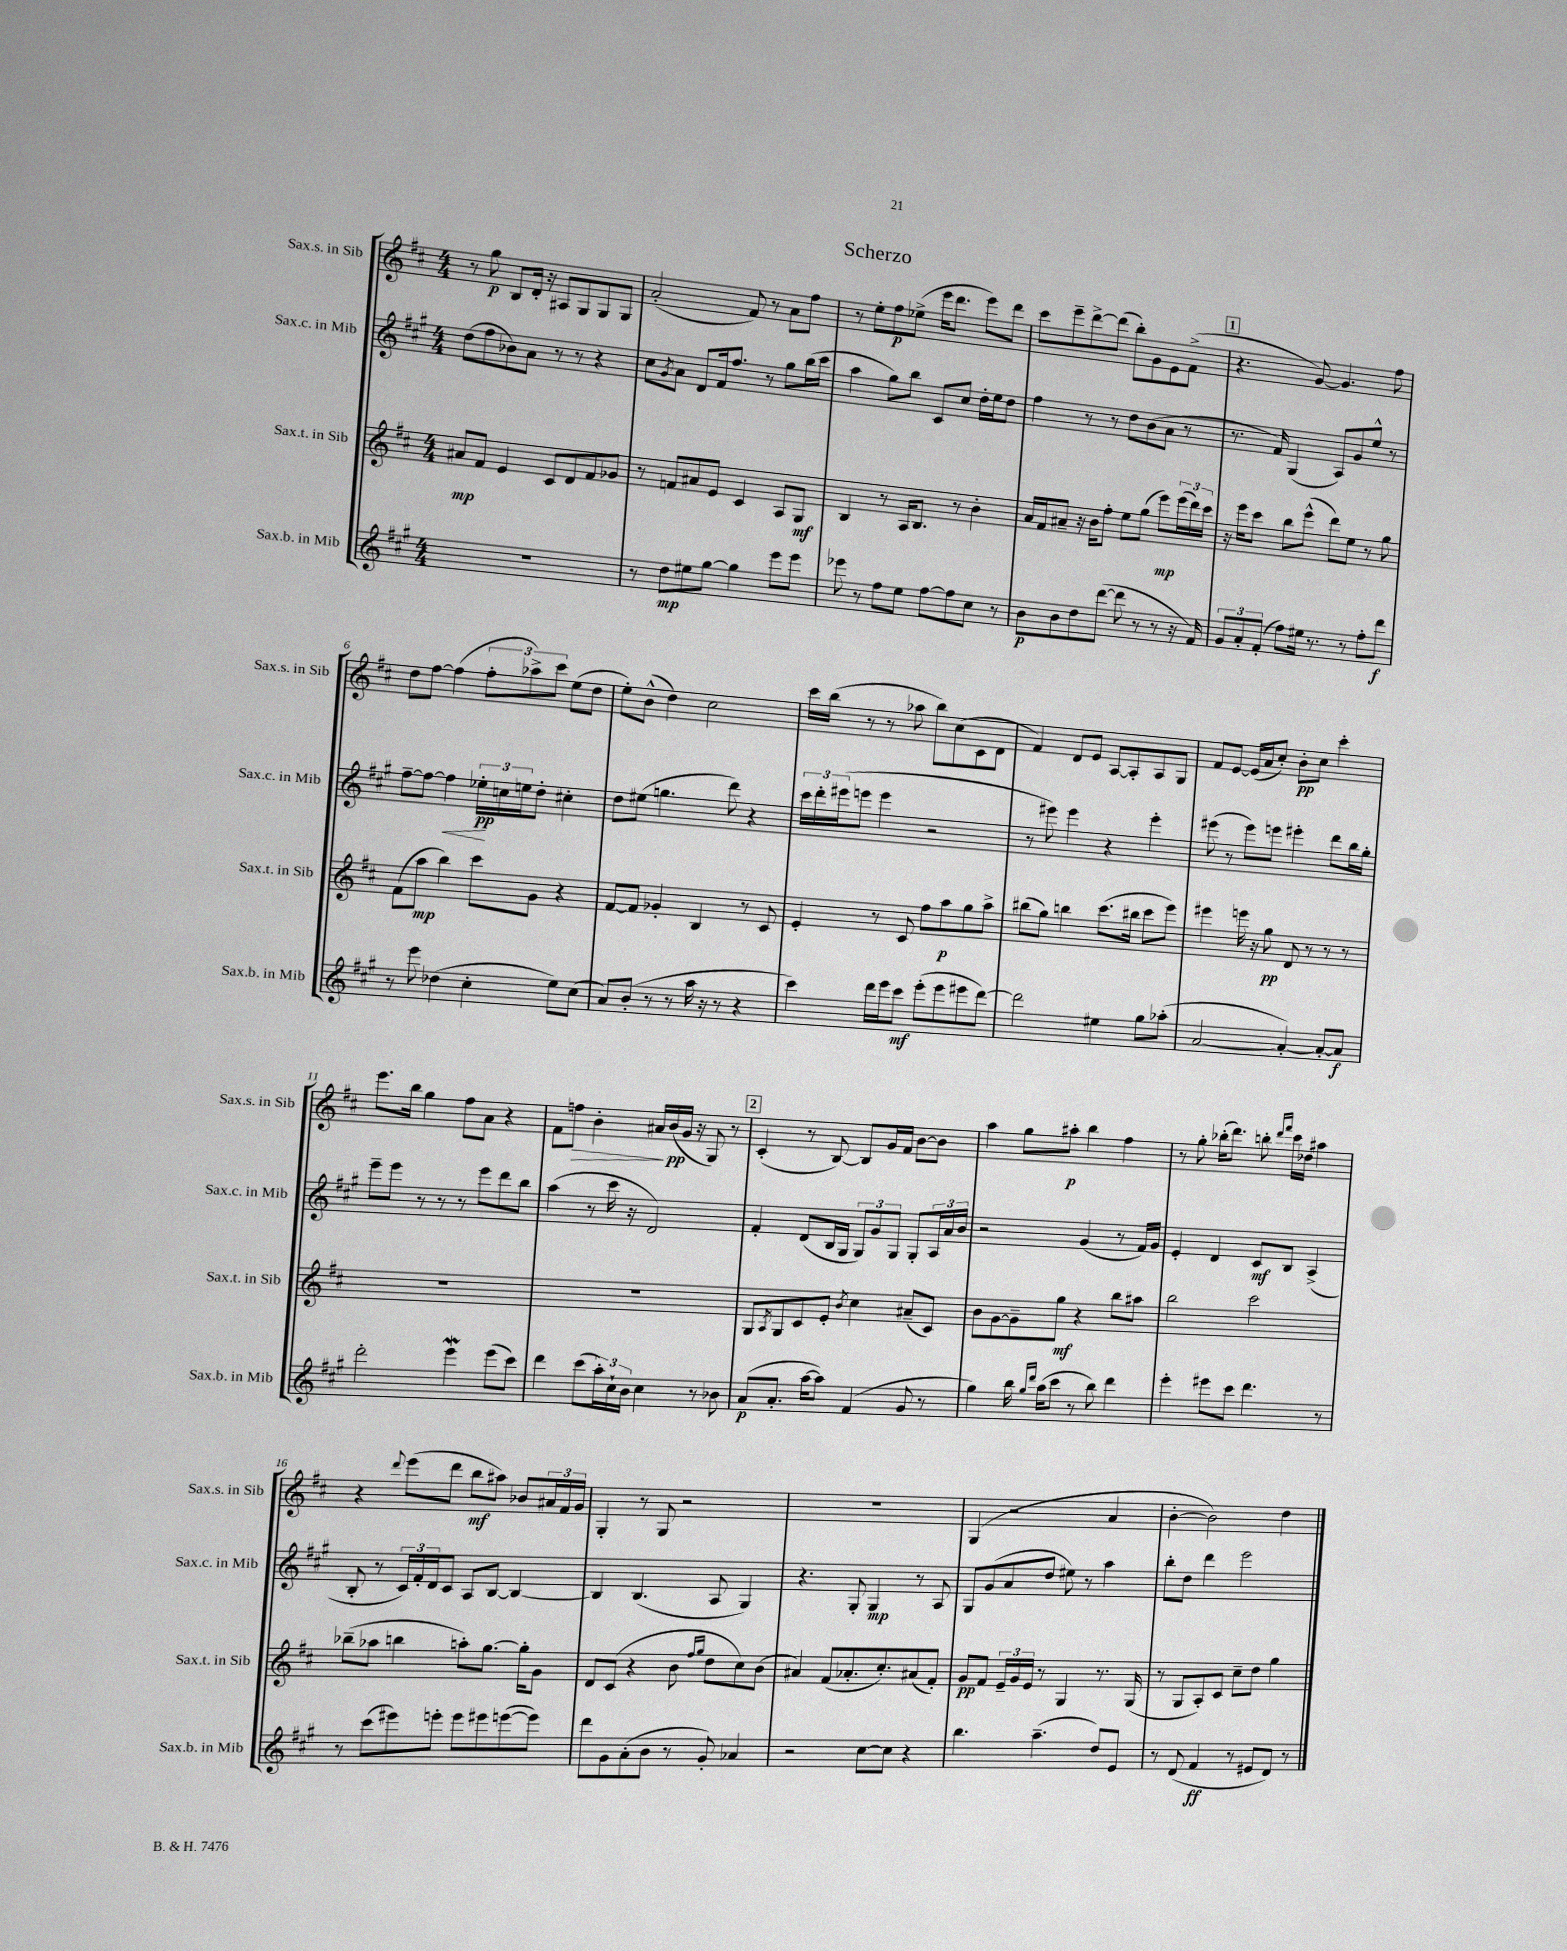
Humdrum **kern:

**kern	**kern	**kern	**kern
*staff4	*staff3	*staff2	*staff1
*clefG2	*clefG2	*clefG2	*clefG2
*k[f#c#g#]	*k[f#c#]	*k[f#c#g#]	*k[f#c#]
*M4/4	*M4/4	*M4/4	*M4/4
1r	8a#	(8dd	8r
.	8f#	8ff#	8gg
.	4e	8b-)	8B
.	.	8a	16d'
.	.	.	16r
.	8c#	8r	8A#
.	8d	8r	8G
.	8f#	4r	8G
.	8g-	.	8G
=	=	=	=
8r	8r	8cc#	(2a'
.	.	8qg#	.
8dd	8f	8a	.
8ee#	8a#	8d	.
[8gg#	8e	16f#	.
.	.	8.ff#	.
4gg#]	4c#	.	8f#)
.	.	8r	8r
8eee	8A	8gg#	8a
8eee	8G	(16bb	8ff#
.	.	16ccc#	.
=	=	=	=
8eee-	4B	4aa	8r
8r	.	.	8ee'
8ff#	8r	8gg#)	8ff#
8ee	16A	8bb	(8ee-^
.	8.B	.	.
[8ff#	.	8c#	16eee
.	.	.	8.ddd
8ff#]	8r	8cc#	.
8cc#	4b'	16dd'	8eee)
.	.	16ee	.
8r	.	8dd	8ddd
=	=	=	=
8b	16a	4ff#	8ccc#
.	16f#	.	.
8b	8a#~	.	8eee~
8dd	16r	8r	[8ddd^
.	16b	.	.
([8ddd	8ff#'	8r	(8ddd]
8ddd]	8ee	8dd	8bb')
8r	(8gg	(8b	8g
8r	8eee)	8a	8e
16r	(24eee	8r	(8f#^
.	24ddd)	.	.
16f#)	.	.	.
.	24ccc#	.	.
=	=	=	=
12g#	16r	8.r	4.r
.	16eee	.	.
12a'	.	.	.
.	8ccc#	.	.
(12f#'	.	.	.
.	.	16f#)	.
8ff#)	8bb	(4G#	.
16ee#	(8eee^^	.	[8g)
8.r	.	.	.
.	8ddd)	8A)	4.g]
8r	8ee	8g#	.
8ff#'	8r	8ee^^	.
8ddd	8gg	8r	8ff#
=	=	=	=
8r	(8f#	[8ff#~	8dd
8eee	8aa	8ff#_	[8ff#
(4dd-	4bb)	4ff#]	(4ff#]
4cc#'	8ccc#	24ee-'	12ff#'
.	.	24cc	.
.	.	24ee	12aa-^)
.	8g	8dd'	.
.	.	.	12ccc#
8ee)	4r	4cc#'	(8ee
(8cc#	.	.	8dd
=	=	=	=
8a)	[8f#	8dd	8ee')
(8b'	8f#]	(8ee#	(8b^^
8r	4g-'	4.gg	4dd)
8r	.	.	.
16aa	4B	.	2cc#
16r	.	.	.
8r	.	8ddd)	.
4r	8r	4r	.
.	8c#	.	.
=	=	=	=
4ccc#)	4e'	24ccc#	16ccc#
.	.	24ddd'	.
.	.	.	(16bb
.	.	(24eee#	.
.	.	8eee	8r
16ddd	8r	4eee	8r
16eee	.	.	.
8ccc#	8c#	.	8aa-
(8eee'	8ff#	2r	8bb)
8eee	8aa	.	(8cc#
8eee#	8gg	.	8c#
[8ddd)	8aa^	.	8d
=	=	=	=
2ddd]	(8bb#	8r	4f#)
.	8gg)	8eee#)	.
.	4bb	4eee#	8d
.	.	.	8e
4ee#	(8.ccc#	4r	[8A
.	.	.	8A']
.	16bb#	.	.
8gg#	8ccc#	4eee#'	8A
(8aa-'	8eee)	.	8G
=	=	=	=
[2a	4eee#	(8eee#	8f#
.	.	8r	[8e
.	16eee	8eee#)	(16e]
.	16r	.	16a
.	8gg	8eee	8cc#')
4a'_)	8d	4eee#'	8b'
.	8r	.	8cc#
8a'_	8r	8ddd	4ccc#'
8a]	8r	16bb	.
.	.	16gg#'	.
=	=	=	=
2ddd'	1r	8eee~	8.eee
.	.	8eee	.
.	.	.	16bb
.	.	8r	4gg
.	.	8r	.
4eee	.	8r	8ff#
.	.	8eee	8a
(8eee	.	8ddd	4r
8ccc#)	.	8bb	.
=	=	=	=
4ddd	1r	(4aa	8f#
.	.	.	8ff
(8ccc#	.	8r	4b'
24aa')	.	16ccc#	.
24cc#`	.	.	.
.	.	16r	.
24b	.	.	.
4cc#	.	2d)	16a#
.	.	.	(16b
.	.	.	16g
.	.	.	16r
8r	.	.	8G)
8b-	.	.	8r
=	=	=	=
(8a	8G	4f#'	(4c#'
.	8qA	.	.
8.a'	8G	.	.
.	8c#	(8d	8r
[16aa	.	.	.
8aa])	8e'	16B	[8B)
.	.	16G#	.
.	8qb	.	.
(4f#	4cc#	12G#)	8B]
.	.	12g#	.
.	.	.	16g
.	.	12G#	.
.	.	.	16f#
8g#	(8a#~	8G#'	[8b
8r	8c#)	24A	8b]
.	.	24a	.
.	.	24b	.
=	=	=	=
4gg#)	8b	2r	4aa
.	[8g	.	.
16bb	8g~]	.	8gg
16qqgg#	.	.	.
16qqddd	.	.	.
(16aa	.	.	.
8ccc#	8gg	.	8aa#'
8r	4r	(4g#	4bb
8bb)	.	.	.
4ddd	8bb	8r	4ff#
.	8aa#	16f#)	.
.	.	16g#	.
=	=	=	=
4eee'	2bb	4e'	8r
.	.	.	8gg'
8eee#	.	4d	(16bb-'
.	.	.	8.ddd)
8ccc#	.	.	.
4.ddd	2ccc#	8c#	8bb'
.	.	.	16qqddd
.	.	.	16qqfff#
.	.	8B	16ccc#
.	.	.	16dd-
.	.	(4A^	4aa#
8r	.	.	.
=	=	=	=
8r	(8bb-~	8B'	4r
(8ccc#	8aa-	8r	.
.	.	.	8qqddd
8eee#)	4bb	24c#)	(8eee
.	.	24f#'	.
.	.	24d	.
8eee'	.	8c#	8ddd
8eee	8aa')	8A	8bb
8eee#	[8.gg	[8B	8aa#)
([8eee	.	4B_	8b-
.	16gg']	.	.
8eee])	8g	.	24a#
.	.	.	24f#
.	.	.	24g
=	=	=	=
8ddd	8d	4B]	4G'
8g#	(8c#	.	.
(8a'	4r	(4.B	8r
8b	.	.	8G
8r	8b	.	2r
.	16qqff#	.	.
.	16qqgg	.	.
8g#')	8dd	8A	.
4a-	8cc#)	4G#)	.
.	(8b	.	.
=	=	=	=
2r	4a#)	4.r	1r
.	(8f#	.	.
.	8.a-'	8G#'	.
[8cc#	.	4G#	.
.	8.cc#')	.	.
8cc#]	.	.	.
4r	(8a#	8r	.
.	8f#')	8A	.
=	=	=	=
4.bb	8g	8G#	(4G
.	8f#	(8g#	.
.	24e~	8a	2r
.	24g	.	.
.	24e	.	.
(4.aa~	8r	8dd	.
.	4G	8ee#)	.
.	.	8r	.
8dd)	8.r	4aa	4a
8e	.	.	.
.	(16G	.	.
=	=	=	=
8r	8r	8bb'	[4b'
(8d	8G	8dd	.
4f#	8A')	4ddd	2b])
.	8c#	.	.
8r	8cc#~	2eee	.
8e#	8dd	.	.
8d)	4gg	.	4dd
8r	.	.	.
==	==	==	==
*-	*-	*-	*-
